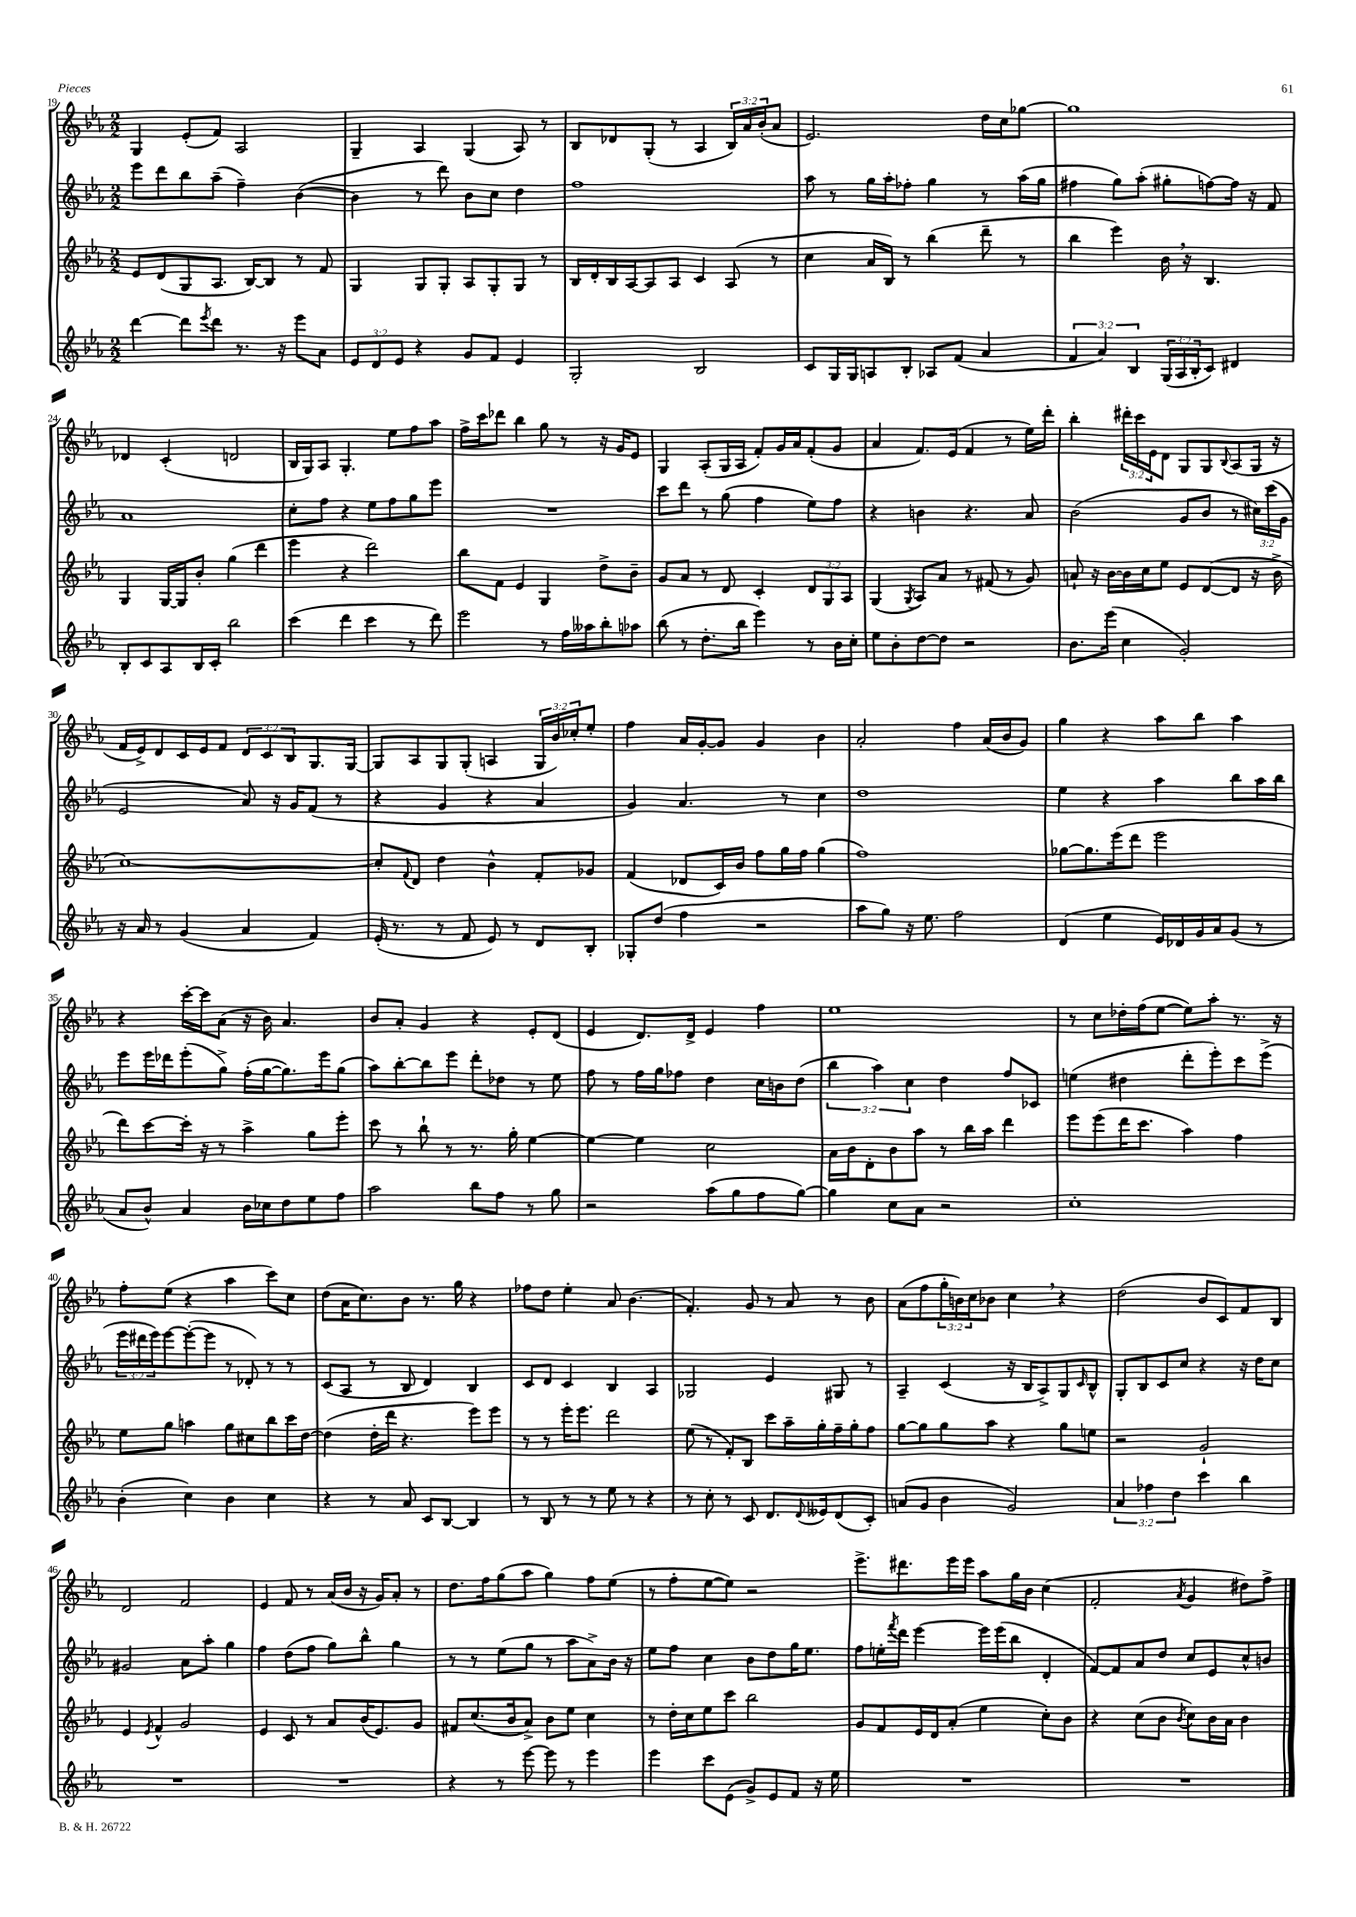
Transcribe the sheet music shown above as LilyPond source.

<<
\new StaffGroup <<
\new Staff = "s0" {
    \clef treble \key ees \major \numericTimeSignature \time 2/2 \override Staff.TupletNumber.text = #tuplet-number::calc-fraction-text
    g4 ees'8-.( f'8) aes2 |
    g4-- aes4 g4( aes8) r8 |
    bes8 des'8 g8-.( r8 aes4 \tuplet 3/2 { bes16) aes'16 bes'16-.( } aes'8 |
    ees'2.) d''16 c''16 ges''8~ |
    ges''1 |
    des'4 c'4-.( d'2 |
    bes16 g16) aes8 g4.-. ees''8 f''8 aes''8 |
    f''16-> c'''16 des'''8 bes''4 g''8 r8 r16 g'16 ees'8 |
    g4 aes8-.( g16 aes16 f'8-.) g'16 aes'16 f'8-.( g'8 |
    aes'4 f'8.) ees'16( f'4 r8 ees''16) d'''16-. |
    bes''4-. \tuplet 3/2 { dis'''16-. c'''16 ees'16 } d'8 g8 g8 \appoggiatura { bes8 } aes8( g16 r16 |
    f'16 ees'16->) d'8 c'16 ees'16 f'8 \tuplet 3/2 { d'8 c'8 bes8 } g8. g16~ |
    g8 aes8 g8 g8-.( a4 \tuplet 3/2 { g16 bes'16) ces''16-. } ees''8-. |
    f''4 aes'16 g'16~-. g'8 g'4 bes'4 |
    aes'2-. f''4 aes'16( bes'16 g'8) |
    g''4 r4 aes''8 bes''8 aes''4 |
    r4 c'''16~-. c'''16 aes'8( r16 bes'16) aes'4. |
    bes'8 aes'8-. g'4 r4 ees'8-. d'8( |
    ees'4 d'8.) d'16-> ees'4 f''4 |
    ees''1 |
    r8 c''8 des''16-. f''16( ees''8~ ees''8) aes''8-. r8. r16 |
    f''8-. ees''8( r4 aes''4 c'''8) c''8 |
    d''8( aes'16 c''8.) bes'8 r8. g''16 r4 |
    fes''8 d''8 ees''4-. aes'8 bes'4.( |
    f'4.-.) g'8 r8 aes'8 r8 bes'8 |
    aes'8( f''8 \tuplet 3/2 { g''16-. b'16) c''16 } bes'8 c''4 \breathe r4 |
    d''2( bes'8 c'8) f'8 bes8 |
    d'2 f'2 |
    ees'4 f'8 r8 aes'16( bes'16 r16 g'16) aes'8-. r8 |
    d''8. f''16 g''8( aes''8 g''4) f''8 ees''8( |
    r8 f''8-. ees''8~ ees''8) r2 |
    ees'''8.-> dis'''8. ees'''16 ees'''16 aes''8 g''16 bes'16 c''4( |
    f'2-. \acciaccatura { aes'8 } g'4 dis''8) f''8-> \bar "|." |
}
\new Staff = "s1" {
    \clef treble \key ees \major \numericTimeSignature \time 2/2 \override Staff.TupletNumber.text = #tuplet-number::calc-fraction-text
    ees'''8 d'''8 bes''8 aes''8--( f''4--) bes'4~( |
    bes'4 r8 d'''8) bes'8 c''8 d''4 |
    f''1 |
    aes''8 r8 g''16 aes''16-. fes''8-. g''4 r8 aes''16( g''16 |
    fis''4 g''8) aes''8-.( gis''8-. f''8~) f''16 r16 f'8 |
    aes'1 |
    c''8-. f''8 r4 ees''8 f''8 g''8 ees'''8 |
    R1 |
    c'''8 d'''8 r8 g''8( f''4 ees''8) f''8 |
    r4 b'4 r4. aes'8 |
    bes'2( g'8 bes'8 r8 \tuplet 3/2 { cis''16) c'''16( g'16 } |
    ees'2 aes'8) r16 g'16 f'8( r8 |
    r4 g'4 r4 aes'4 |
    g'4) aes'4. r8 c''4 |
    d''1 |
    ees''4 r4 aes''4 bes''8 aes''16 bes''16 |
    ees'''8 ees'''16 des'''16 ees'''8-.( g''8->) f''16-.( g''16~ g''8.) ees'''16 g''8( |
    aes''8) bes''8~-. bes''8 ees'''8 d'''8-. des''8 r8 ees''8 |
    f''8 r8 f''16 g''16 fes''8 d''4 c''16 b'16 d''8( |
    \tuplet 3/2 { bes''4 aes''4) c''4 } d''4 f''8 ces'8 |
    e''4( dis''4 d'''8-. ees'''8-.) c'''8 ees'''8->( |
    \tuplet 3/2 { ees'''16 dis'''16 ees'''16) } ees'''8~ ees'''8~-.( ees'''8 r8 des'8-.) r8 r8 |
    c'8( aes8 r8 bes8 d'4) bes4 |
    c'8 d'8 c'4 bes4 aes4 |
    ges2 ees'4 gis8 r8 |
    aes4-- c'4( r16 bes16 aes8->) g8 \grace { c'16 } bes8-^ |
    g8-. bes8 c'8 c''8 r4 r16 d''16 c''8 |
    gis'2 aes'8 aes''8-. g''4 |
    f''4 d''8( f''8 g''8) bes''8-^ g''4 |
    r8 r8 ees''8( g''8 r8 aes''8 aes'8->) bes'16 r16 |
    ees''8 f''8 c''4 bes'8 d''8 g''16 ees''8. |
    f''8 e''16-. \acciaccatura { f'''8 } d'''16 ees'''4~ ees'''16 ees'''16( bes''8 d'4-. |
    f'8~) f'8 aes'8 d''8 c''8 ees'8 c''8-^ b'8 \bar "|." |
}
\new Staff = "s2" {
    \clef treble \key ees \major \numericTimeSignature \time 2/2 \override Staff.TupletNumber.text = #tuplet-number::calc-fraction-text
    ees'8 d'8( g8 aes8. bes16~) bes8 r8 f'8 |
    g4 g8 g8-. aes8 g8-. g8 r8 |
    bes16 d'16-. bes16 aes16~ aes8 aes8 c'4 aes8( r8 |
    c''4 aes'16 bes16) r8 bes''4( d'''8-- r8 |
    bes''4 ees'''4) bes'16 \breathe r16 bes4. |
    g4 g16~ g16 bes'8-. g''4( d'''4 |
    ees'''4 r4 d'''2) |
    bes''8 f'8 ees'4 g4 d''8-> bes'8-- |
    g'8 aes'8 r8 d'8 c'4-. \tuplet 3/2 { d'8 g8 aes8 } |
    g4( \acciaccatura { g8 } aes8) aes'8 r8 fis'8( r8 g'8) |
    a'8-! r16 bes'16~ bes'16 c''16 ees''8 ees'8 d'8~( d'8 r16 bes'16-> |
    c''1~) |
    c''8-. \appoggiatura { f'8 } d'8 d''4 bes'4-^ f'8-. ges'8 |
    f'4( des'8 c'16) bes'16 f''8 g''16 f''16 g''4( |
    f''1) |
    ges''8~ ges''8. ees'''16( d'''8 ees'''2 |
    d'''8) c'''8~ c'''16-. r16 r8 aes''4-> g''8 ees'''8-. |
    c'''8 r8 bes''8-! r8 r8. g''16-. ees''4~ |
    ees''4~ ees''4 c''2 |
    aes'16 bes'16 d'8-. bes'8 aes''8 r8 bes''16 aes''16 d'''4 |
    ees'''8 ees'''8( d'''16 c'''8. aes''4) f''4 |
    ees''8 g''8 a''4 g''8 cis''8 bes''8 c'''16 d''16~ |
    d''4( d''16-. d'''16 r4. ees'''8) ees'''8 |
    r8 r8 ees'''16-. ees'''8. d'''2 |
    ees''8( r8 f'8-.) bes8 c'''8 aes''16-- g''16-. f''16-- g''16-. f''8 |
    g''8~ g''8 g''8 aes''8 r4 g''8 e''8 |
    r2 g'2-! |
    ees'4 \acciaccatura { ees'8 } f'4-^ g'2 |
    ees'4 c'8 r8 aes'8 bes'16( ees'8.) g'8 |
    fis'8 c''8.( bes'16 aes'8->) bes'8 ees''8 c''4 |
    r8 d''16-. c''16 ees''8 c'''8 bes''2 |
    g'8 f'8 ees'16 d'16 aes'8-.( ees''4 c''8-.) bes'8 |
    r4 c''8( bes'8 \acciaccatura { bes'8 } c''8) bes'16 aes'16 bes'4 \bar "|." |
}
\new Staff = "s3" {
    \clef treble \key ees \major \numericTimeSignature \time 2/2 \override Staff.TupletNumber.text = #tuplet-number::calc-fraction-text
    d'''4~ d'''8 \acciaccatura { ees'''8 } d'''8 r8. r16 ees'''8 aes'8 |
    \tuplet 3/2 { ees'8 d'8 ees'8 } r4 g'8 f'8 ees'4 |
    g2-. bes2 |
    c'8 g16 g16 a8 bes8-. aes8 f'8( aes'4 |
    \tuplet 3/2 { f'4 aes'4) bes4 } \tuplet 3/2 { g16( aes16 bes16-. } c'8) dis'4 |
    bes8-. c'8 aes8 bes16 c'16-. bes''2 |
    c'''4( d'''4 c'''4 r8 d'''8) |
    ees'''2 r8 f''16 aeses''16 bes''8-. aes''8 |
    bes''8( r8 d''8.-. bes''16 ees'''4) r8 bes'16 c''16-. |
    ees''8 bes'8-. d''8~ d''8 r2 |
    bes'8. ees'''16( c''4 g'2-.) |
    r16 aes'16 r8 g'4( aes'4 f'4) |
    ees'16-.( r8. r8 f'8 ees'8) r8 d'8 bes8-. |
    ges8-. d''8( f''4 r2 |
    aes''8 g''8) r16 ees''8. f''2 |
    d'4( ees''4 ees'16) des'16 g'16 aes'16 g'8( r8 |
    aes'8 bes'8-^) aes'4 bes'16 ces''16 d''8 ees''8 f''8 |
    aes''2 bes''8 f''8 r8 g''8 |
    r2 aes''8( g''8 f''8 g''8~) |
    g''4 c''8 aes'8 r2 |
    c''1-. |
    bes'4-.( c''4) bes'4 c''4 |
    r4 r8 aes'8 c'8 bes8~ bes4 |
    r8 bes8 r8 r8 ees''8 r8 r4 |
    r8 c''8-. r8 c'8 d'8. \appoggiatura { d'8 } eeses'16 d'8( c'8-.) |
    a'8( g'8 bes'4 g'2) |
    \tuplet 3/2 { aes'4 fes''4 d''4 } c'''4 bes''4 |
    R1 |
    R1 |
    r4 r8 ees'''8~ ees'''8 r8 ees'''4 |
    ees'''4 c'''8 ees'8( g'8->) ees'8 f'8 r16 ees''16 |
    R1 |
    R1 \bar "|." |
}
>>
>>
\layout { \context { \Score currentBarNumber = #19 } }
